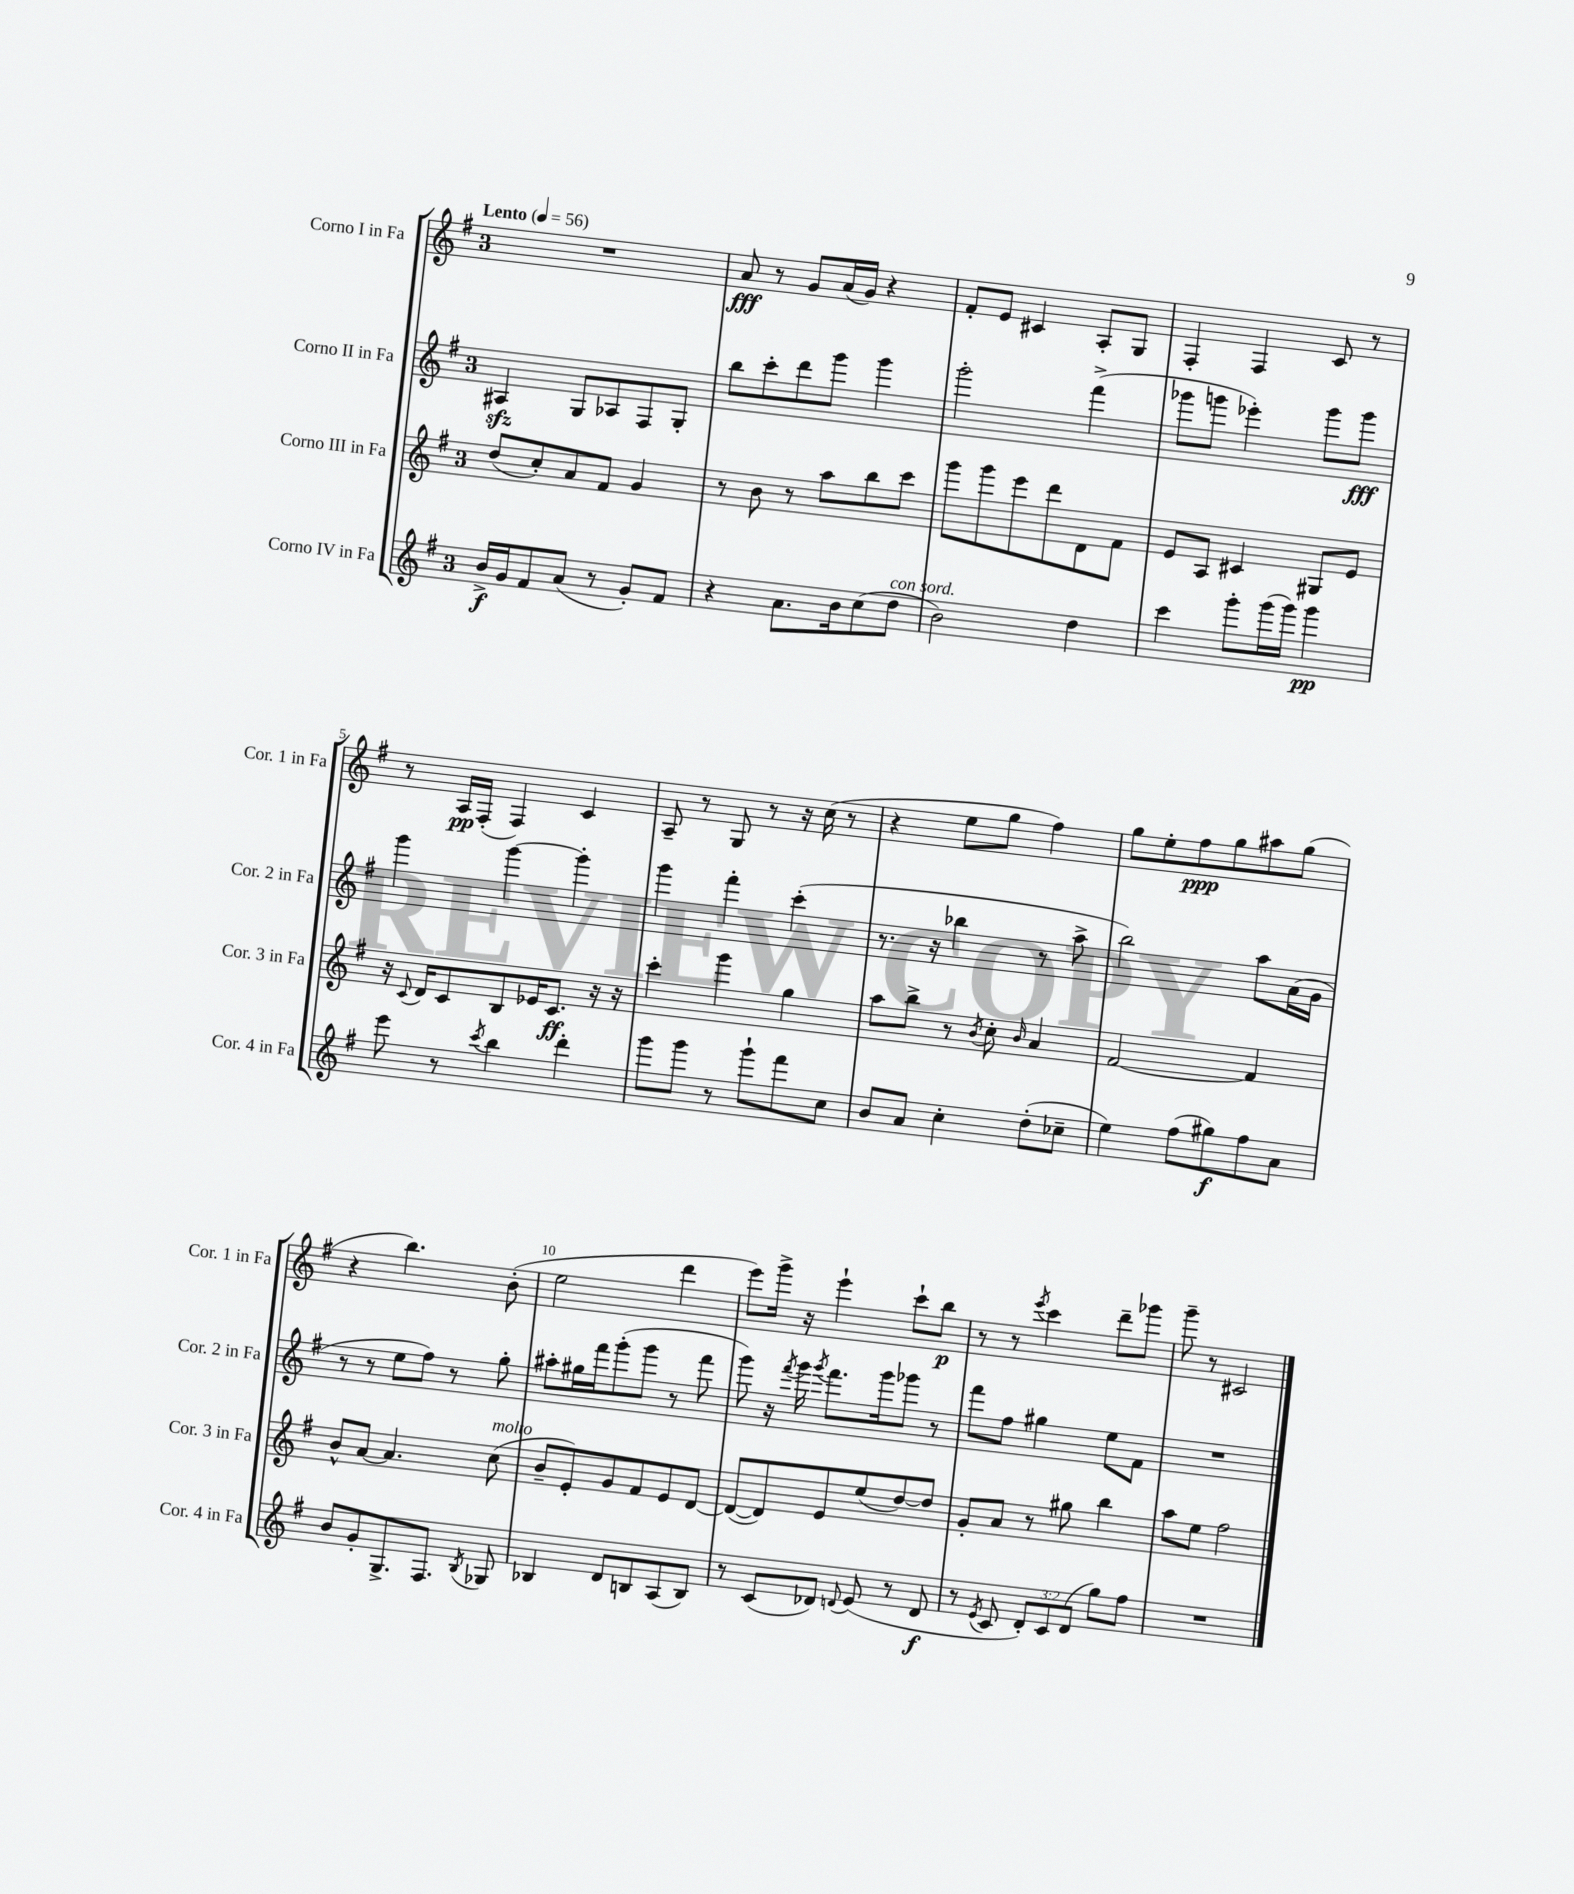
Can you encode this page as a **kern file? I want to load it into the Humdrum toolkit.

**kern	**kern	**kern	**kern
*staff4	*staff3	*staff2	*staff1
*clefG2	*clefG2	*clefG2	*clefG2
*k[f#]	*k[f#]	*k[f#]	*k[f#]
*M3/4	*M3/4	*M3/4	*M3/4
*MM56	*MM56	*MM56	*MM56
16b^	(8dd	4A#	2.r
16g	.	.	.
8f#	8cc')	.	.
(8a	8a	8G	.
8r	8f#	8A-	.
8g')	4g	8F#	.
8f#	.	8G'	.
=	=	=	=
4r	8r	8bb	8a
.	8b	8ccc'	8r
8.a	8r	8ddd	8g
.	8aa	8ggg	(16a
16b	.	.	16g)
(8cc	8bb	4ggg	4r
8dd	8ccc	.	.
=	=	=	=
2b)	8ggg	2ggg'	8f#'
.	8ggg	.	8e
.	8eee	.	4c#
.	8ddd	.	.
4dd	8d	(4fff#^	8A'
.	8f#	.	8G
=	=	=	=
4ccc	8e	8ggg-	4F#'
.	8A	8ggg	.
8ggg'	4c#	4eee-')	4F#
(16ggg	.	.	.
16ggg)	.	.	.
4ggg	8G#	8ggg	8c
.	8e	8ggg	8r
=	=	=	=
8eee	16r	4ggg	8r
.	8qqc	.	.
.	16d	.	.
8r	8c	.	16A
.	.	.	(16F#'
8qccc	.	.	.
4bb	8B	[4ggg	4F#)
.	16e-	.	.
.	8.c	.	.
4ddd'	.	4ggg']	4c
.	16r	.	.
.	16r	.	.
=	=	=	=
8ggg	4ccc'	4ggg	8A~
8ggg	.	.	8r
8r	4ggg	4fff#'	8G
8ggg`	.	.	8r
8fff#	4gg	(4ccc'	16r
.	.	.	(16cc
8cc	.	.	8r
=	=	=	=
8b	8aa	8.r	4r
8a	8bb^	.	.
.	.	16r	.
4cc'	8r	4bb-	8ee
.	8qb	.	.
.	8cc'	.	8gg
.	16qqb	.	.
(8dd'	4a	8r	4ff#)
8cc-~	.	8aa^	.
=	=	=	=
4ee)	[2f#	2bb)	8gg
.	.	.	8ee'
(8ff#	.	.	8ff#
8gg#)	.	.	8gg
8ff#	4f#]	8aa	8aa#
8a	.	(16a	(8gg
.	.	16g	.
=	=	=	=
8b	8b^^	8r	4r
8g'	[8a	8r	.
8.G^	4.a]	8ee	4.bb)
.	.	8ff#)	.
8.F#	.	.	.
.	.	8r	.
8qB	.	.	.
8G-	(8cc	8gg'	(8b'
=	=	=	=
4B-	8b~	8aa#'	2ee
.	8e')	16gg#	.
.	.	16fff#	.
8d	8g	(8ggg'	.
8B	8f#	8ggg	.
(8A	8e	8r	4ddd
8B)	[8d	8fff#	.
=	=	=	=
8r	(8d_	8ggg)	8eee)
(8c	8d])	16r	16ggg^
.	.	8qfff#	.
.	.	16ggg	16r
.	.	8qggg	.
8d-)	8e	8.fff#	4eee`
8qqd	.	.	.
(8e	(8ee	.	.
.	.	16ggg	.
8r	[8dd)	8ggg-	8ccc`
8d	8dd]	8r	8bb
=	=	=	=
8r	8g'	8fff#	8r
8qe	.	.	.
8c	8a	8ff#	8r
.	.	.	8qeee
12d')	8r	4gg#	4ccc
12c	.	.	.
.	8gg#	.	.
(12d	.	.	.
8gg)	4bb	8ee	8ddd~
8ff#	.	8f#	8ggg-
=	=	=	=
2.r	8aa	2.r	8ggg~
.	8ee	.	8r
.	2ff#	.	2c#
==	==	==	==
*-	*-	*-	*-
